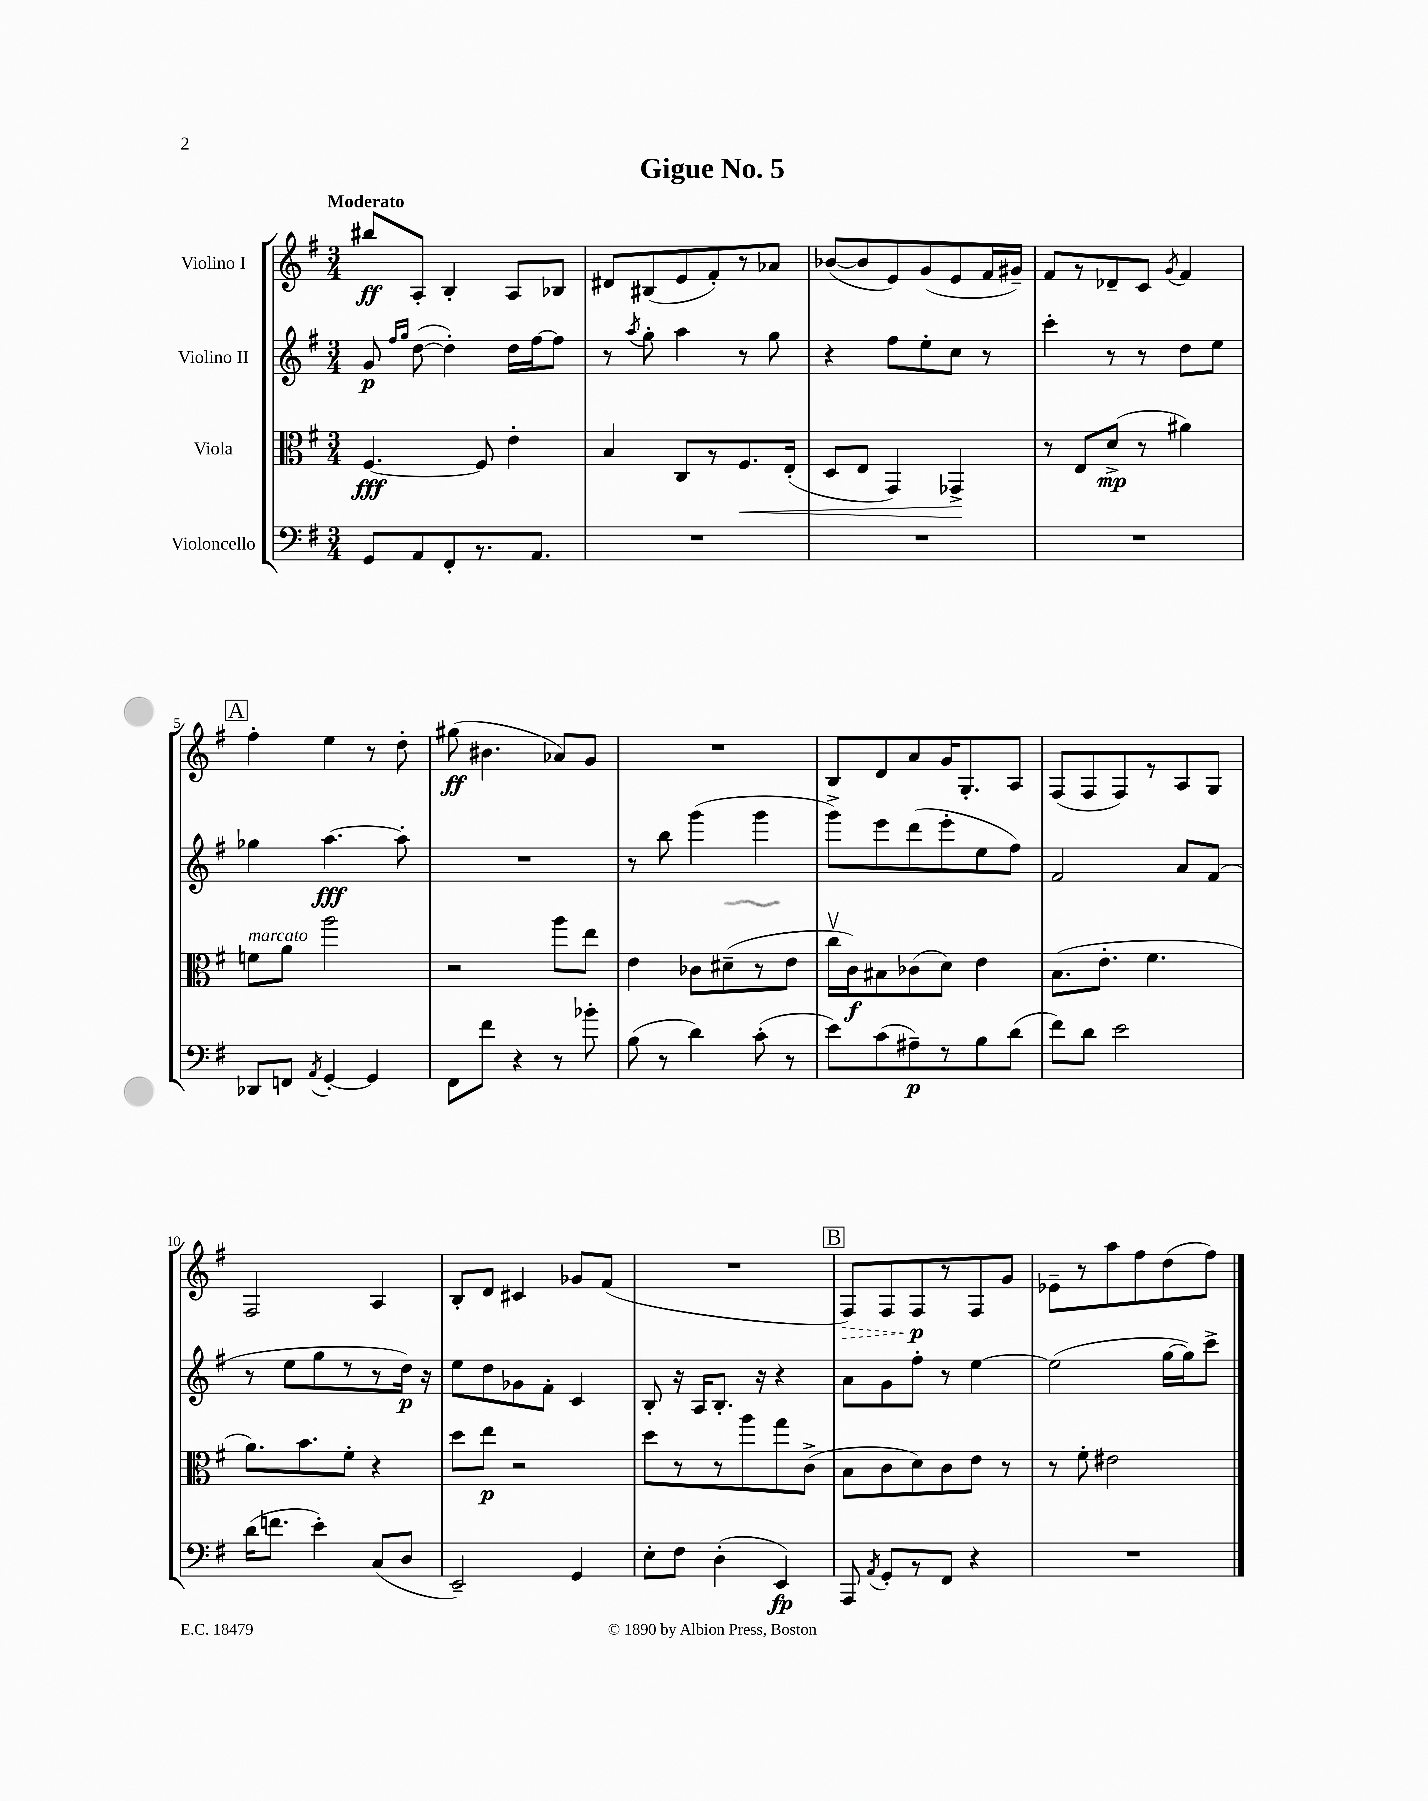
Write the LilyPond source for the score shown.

\header { title = "Gigue No. 5" }
<<
\new StaffGroup <<
\new Staff = "s0" \with { instrumentName = "Violino I" } {
    \clef treble \key g \major \numericTimeSignature \time 3/4 \tempo "Moderato"
    \autoBeamOff bis''8[\ff a8]-. b4-. a8[ bes8] |
    dis'8[ bis8( e'8 fis'8-.) r8 aes'8] |
    bes'8[~( bes'8 e'8) g'8( e'8 fis'16 gis'16]--) |
    fis'8[ r8 des'8-- c'8] \acciaccatura { g'8 } fis'4 |
    \mark \markup { \box "A" } fis''4-. e''4 r8 d''8-. |
    gis''8\ff( bis'4. aes'8[) g'8] |
    R2. |
    b8[ d'8 a'8 g'16 g8.-. a8] |
    fis8[( fis8 fis8) r8 a8 g8] |
    fis2 a4 |
    b8[-. d'8] cis'4 ges'8[ fis'8]( |
    R2. |
    \mark \markup { \box "B" } \once \override Hairpin.style = #'dashed-line fis8[\>) fis8 fis8\p\! r8 fis8 g'8] |
    ees'8[-- r8 a''8 fis''8 d''8( fis''8]) \bar "|." |
}
\new Staff = "s1" \with { instrumentName = "Violino II" } {
    \clef treble \key g \major \numericTimeSignature \time 3/4
    \autoBeamOff g'8\p \grace { fis''16[ g''16] } d''8~( d''4-.) d''16[ fis''16~ fis''8] |
    r8 \acciaccatura { a''8 } g''8-. a''4 r8 g''8 |
    r4 fis''8[ e''8-. c''8] r8 |
    c'''4-. r8 r8 d''8[ e''8] |
    \mark \markup { \box "A" } ges''4 a''4.~\fff a''8-. |
    R2. |
    r8 b''8 g'''4( g'''4 |
    g'''8[->) e'''8 d'''8( e'''8-. e''8 fis''8]) |
    fis'2 a'8[ fis'8]( |
    r8 e''8[ g''8 r8 r8 d''16]\p) r16 |
    e''8[ d''8 ges'8 fis'8]-. c'4 |
    b8-. r16 a16[ b8.]-. r16 r4 |
    \mark \markup { \box "B" } a'8[ g'8 fis''8]-. r8 e''4~ |
    e''2( g''16[~ g''16) c'''8]-> \bar "|." |
}
\new Staff = "s2" \with { instrumentName = "Viola" } {
    \clef alto \key g \major \numericTimeSignature \time 3/4
    \autoBeamOff fis4.~\fff fis8 e'4-. |
    b4 c8[ r8 fis8.\< e16]-.( |
    d8[ e8] g,4) ges,4->\! |
    r8 e8[ d'8]->\mp( r8 ais'4) |
    \mark \markup { \box "A" } f'8[^\markup { \italic "marcato" } a'8] a''2 |
    r2 a''8[ e''8] |
    e'4 ces'8[ dis'8--( r8 e'8] |
    c''16[\upbow c'16\f) bis8 ces'8( d'8]) e'4 |
    b8.[( e'8.]-. fis'4. |
    a'8.[) b'8. fis'8]-. r4 |
    d''8[ e''8]\p r2 |
    d''8[ r8 r8 a''8 g''8 c'8]->( |
    \mark \markup { \box "B" } b8[ c'8 d'8) c'8 e'8] r8 |
    r8 fis'8-. eis'2 \bar "|." |
}
\new Staff = "s3" \with { instrumentName = "Violoncello" } {
    \clef bass \key g \major \numericTimeSignature \time 3/4
    \autoBeamOff g,8[ a,8 fis,8-. r8. a,8.] |
    R2. |
    R2. |
    R2. |
    \mark \markup { \box "A" } des,8[ f,8] \acciaccatura { a,8 } g,4~-. g,4 |
    fis,8[ fis'8] r4 r8 bes'8-. |
    b8( r8 d'4) c'8-.( r8 |
    e'8[) c'8( ais8--\p) r8 b8 d'8]( |
    fis'8[) d'8] e'2 |
    d'16[( f'8.] e'4-.) c8[( d8] |
    e,2--) g,4 |
    e8[-. fis8] d4-.( e,4\fp) |
    \mark \markup { \box "B" } a,,8 \acciaccatura { a,8 } g,8[-. r8 fis,8] r4 |
    R2. \bar "|." |
}
>>
>>
